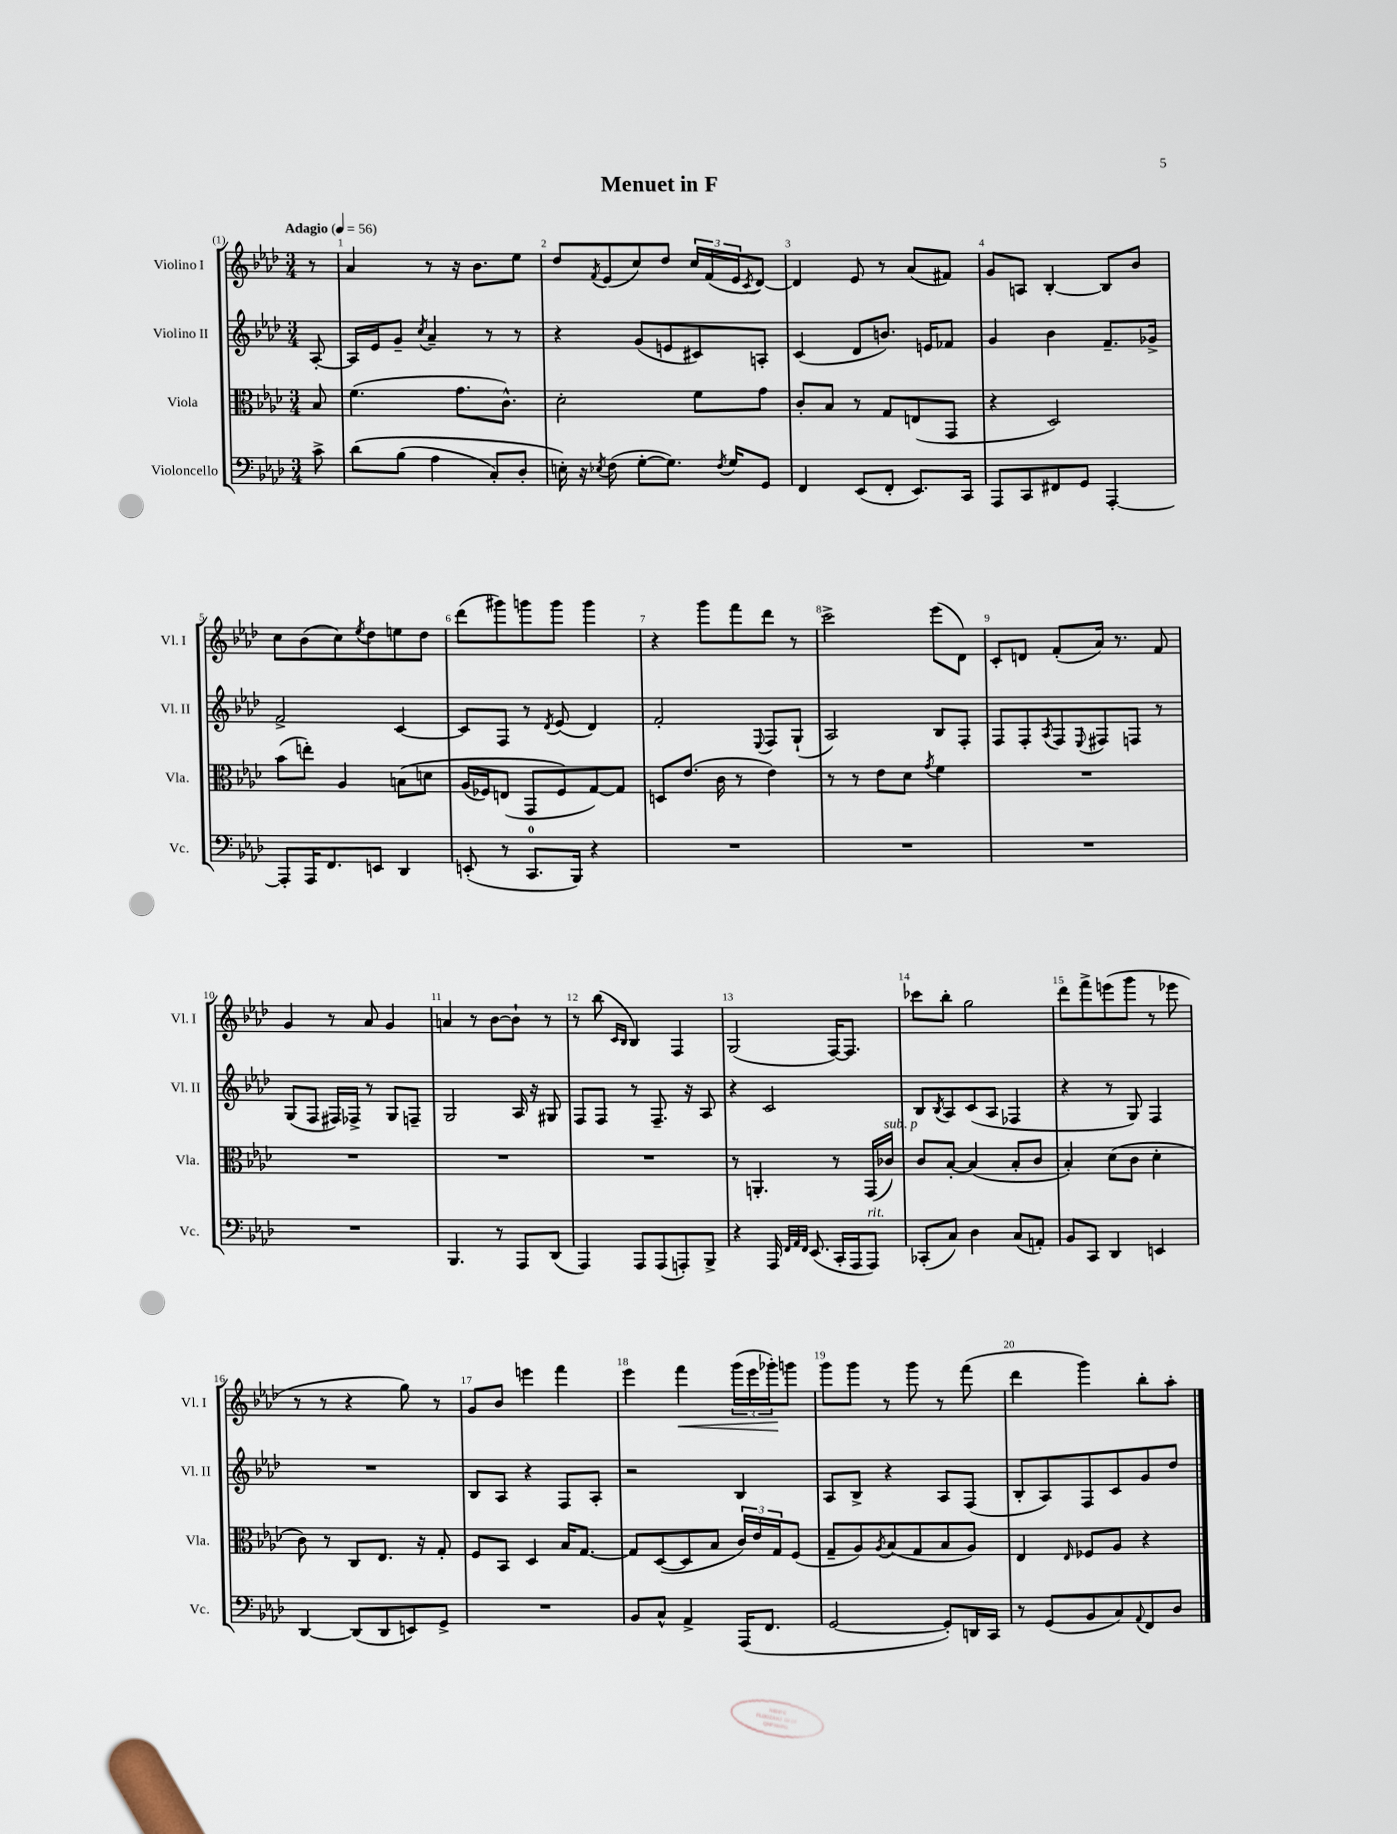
\header { title = "Menuet in F" }
<<
\new StaffGroup <<
\new Staff = "s0" \with { instrumentName = "Violino I" shortInstrumentName = "Vl. I" } {
    \clef treble \key aes \major \numericTimeSignature \time 3/4 \partial 8 \tempo "Adagio" 4 = 56
    r8 |
    aes'4 r8 r16 bes'8. ees''8 |
    des''8 \acciaccatura { f'8 } ees'8( c''8) des''8 \tuplet 3/2 { c''16 f'16( ees'16 } \acciaccatura { c'8 } des'8~) |
    des'4 ees'8 r8 aes'8( fis'8) |
    g'8 a8 bes4~-. bes8 bes'8 |
    c''8 bes'8( c''8) \acciaccatura { ees''8 } des''8 e''8 des''8 |
    des'''8( gis'''8) g'''8 g'''8 g'''4 |
    r4 g'''8 f'''8 des'''8 r8 |
    c'''2-> ees'''8( des'8) |
    c'8-. d'8 f'8-.( aes'16) r8. f'8 |
    g'4 r8 aes'8 g'4 |
    a'4 r8 bes'8~ bes'8-! r8 |
    r8 bes''8( \grace { c'16 bes16 } bes4) f4 |
    g2( f16~) f8. |
    ces'''8 bes''8-. g''2 |
    des'''8 f'''8-> e'''8( g'''8 r8 ees'''8 |
    r8 r8 r4 g''8) r8 |
    g'8 bes'8 e'''4 f'''4 |
    ees'''4 f'''4\< \tuplet 3/2 { g'''16( ees'''16 ges'''16-.\!) } g'''8 |
    g'''8 g'''8 r8 g'''8 r8 f'''8( |
    des'''4 g'''4) bes''8-. aes''8-. \bar "|." |
}
\new Staff = "s1" \with { instrumentName = "Violino II" shortInstrumentName = "Vl. II" } {
    \clef treble \key aes \major \numericTimeSignature \time 3/4 \partial 8
    aes8~-. |
    aes16 ees'16 g'8-- \acciaccatura { c''8 } aes'4-- r8 r8 |
    r4 g'8( e'8 cis'8) a8-. |
    c'4( des'8 b'8.) e'16 fes'8 |
    g'4 bes'4 f'8.-- ges'16-> |
    f'2-> c'4~ |
    c'8 f8 r8 \acciaccatura { des'8 } ees'8( des'4) |
    f'2-. \appoggiatura { ees8 } f8 g8-!( |
    aes2) bes8 f8-. |
    f8 f8-. \acciaccatura { aes8 } f8 \appoggiatura { ees8 } fis8 f8 r8 |
    g8( f8 fis16) fes16-> r8 g8 f8-- |
    g2 aes16 r16 gis8 |
    f8 f8 r8 f8.-- r16 aes8 |
    r4 c'2 |
    bes8 \acciaccatura { bes8 } aes8 c'8( aes8 fes4 |
    r4 r8 g8) f4 |
    R2. |
    bes8 aes8 r4 f8 aes8-. |
    r2 bes4 |
    aes8 bes8-> r4 aes8 f8( |
    bes8-. aes8) f8 c'8 g'8 des''8 \bar "|." |
}
\new Staff = "s2" \with { instrumentName = "Viola" shortInstrumentName = "Vla." } {
    \clef alto \key aes \major \numericTimeSignature \time 3/4 \partial 8
    bes8 |
    f'4.( g'8. c'8.-^) |
    des'2-. f'8 g'8 |
    c'8-. bes8 r8 g8 e8( g,8 |
    r4 des2) |
    bes'8( e''8-.) aes4 b8\( d'8 |
    aes16( fes16) e8( g,8 fes8\) g8~) g8 |
    d8 ees'8.( c'16 r8 ees'4) |
    r8 r8 ees'8 des'8 \acciaccatura { g'8 } f'4 |
    R2. |
    R2. |
    R2. |
    R2. |
    r8 a,4.-. r8 g,16( ces'16^\markup { \italic "sub. p" }) |
    c'8 bes8~-. bes4( bes8-. c'8 |
    bes4-.) des'8( c'8 des'4-. |
    c'8) r8 c8 ees8. r16 g8-. |
    f8 bes,8 des4 bes16 g8.~ |
    g8 des8~( des8 bes8 \tuplet 3/2 { c'16) ees'16 g16 } f8( |
    g8-- aes8) \acciaccatura { aes8 } bes8( g8 bes8 aes8) |
    ees4 \grace { ees16 } fes8 aes8 r4 \bar "|." |
}
\new Staff = "s3" \with { instrumentName = "Violoncello" shortInstrumentName = "Vc." } {
    \clef bass \key aes \major \numericTimeSignature \time 3/4 \partial 8
    c'8-> |
    des'8\( bes8( aes4 c8-.) des8-. |
    e16-.\) r16 \acciaccatura { ees8 } f8( g8~-. g8.) \acciaccatura { f8 } g16 g,8 |
    f,4 ees,8( f,8-. ees,8.) c,16 |
    aes,,8 c,8 fis,8 g,8 aes,,4~-. |
    aes,,8-. aes,,16 f,8. e,8 des,4 |
    e,8-.( r8 c,8.-0 bes,,16) r4 |
    R2. |
    R2. |
    R2. |
    R2. |
    bes,,4. r8 aes,,8 des,8( |
    aes,,4) aes,,8 aes,,8( a,,8-.) bes,,8-> |
    r4 aes,,16 \grace { f,32 aes,32 f,32 } ees,8.( c,16-. aes,,16 aes,,8^\markup { \italic "rit." }) |
    ces,8-.( c8) des4 c8( a,8-.) |
    bes,8 c,8 des,4 e,4 |
    des,4~ des,8( des,8 e,8) g,8-> |
    R2. |
    bes,8 c8-^ aes,4-> aes,,16( f,8. |
    g,2~ g,8-.) d,16 c,16 |
    r8 g,8( bes,8 c8) \appoggiatura { aes,8 } f,8 des8 \bar "|." |
}
>>
>>
\layout { \context { \Score \override BarNumber.break-visibility = ##(#f #t #t) barNumberVisibility = #all-bar-numbers-visible } }
